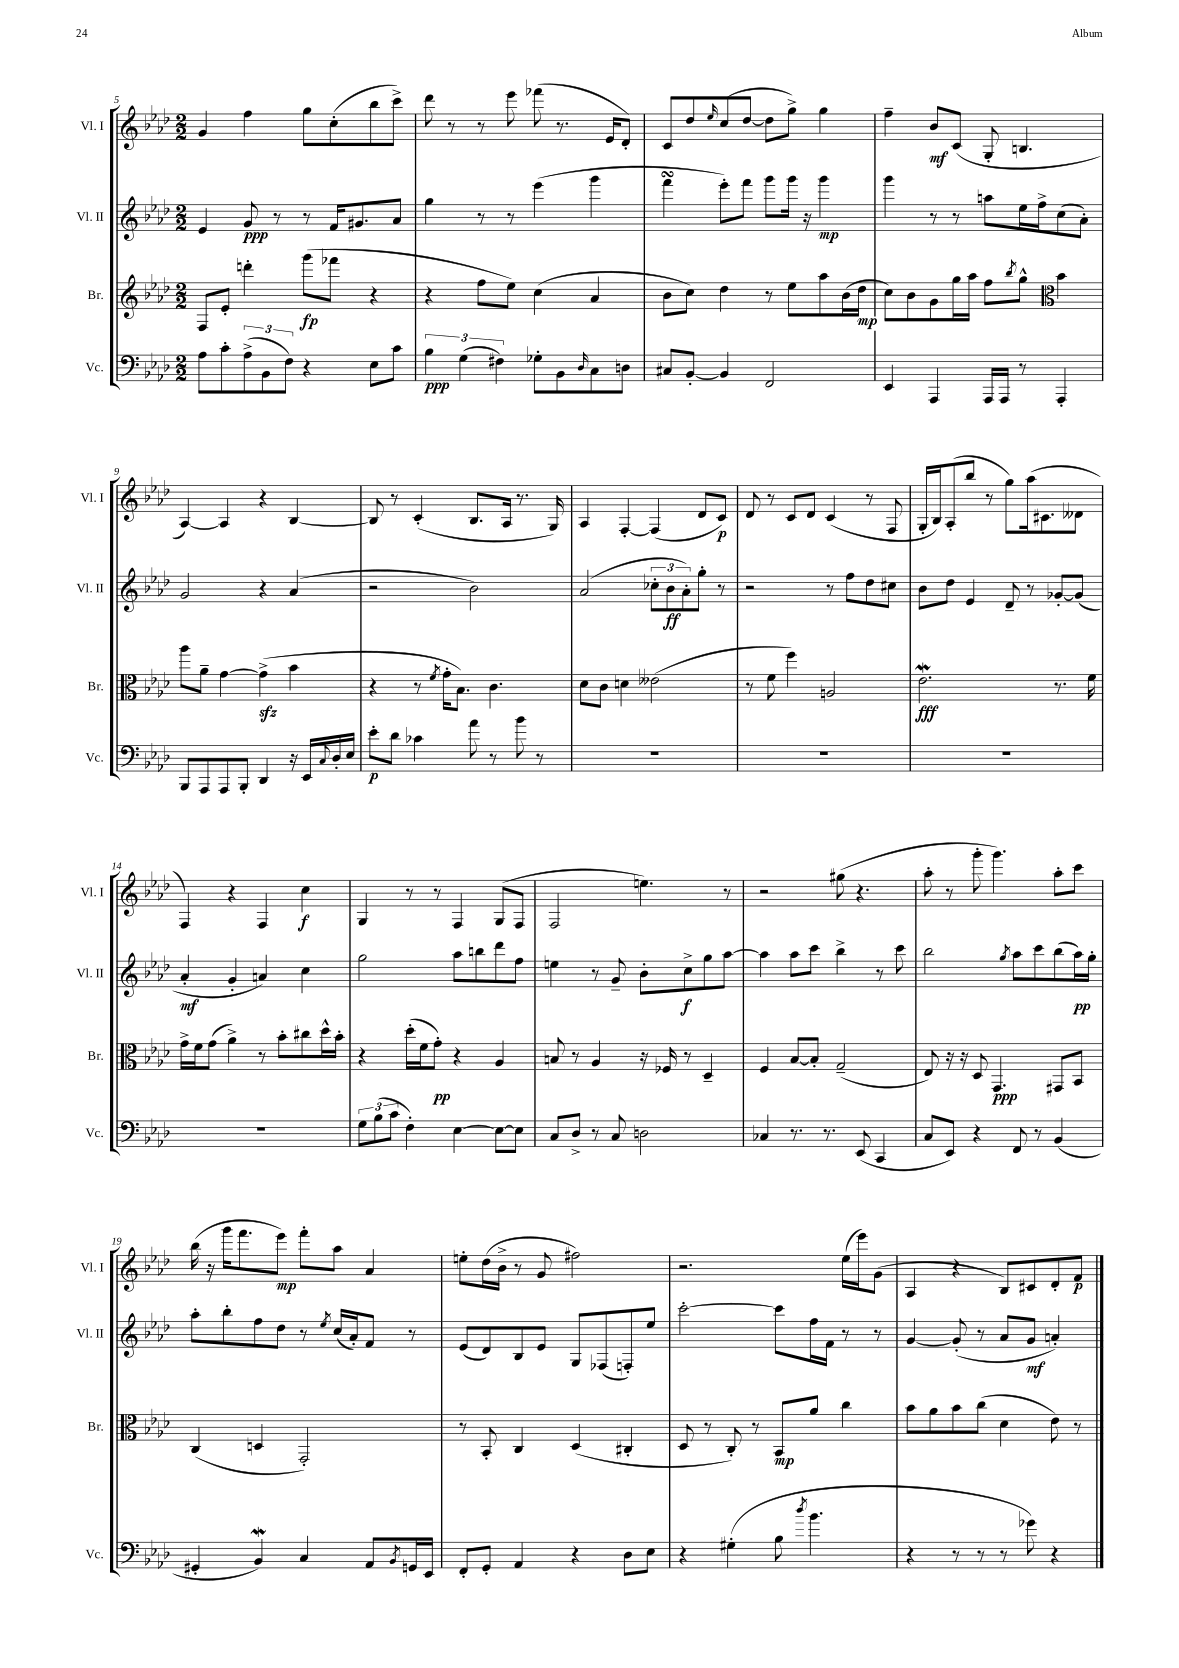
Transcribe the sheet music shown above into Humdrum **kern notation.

**kern	**kern	**kern	**kern
*staff4	*staff3	*staff2	*staff1
*clefF4	*clefG2	*clefG2	*clefG2
*k[b-e-a-d-]	*k[b-e-a-d-]	*k[b-e-a-d-]	*k[b-e-a-d-]
*M2/2	*M2/2	*M2/2	*M2/2
8A-\L	8F/L	4e-/	4g/
8c'\	8e-'/J	.	.
(12A-^\	4ddd'\	8g/	4ff\
12BB-\	.	.	.
.	.	8r	.
12F\J)	.	.	.
4r	(8ggg\L	8r	8gg\L
.	8fff-\J	16f/LK	(8cc'\
.	.	8.g#/	.
8E-\L	4r	.	8bb-\
8c\J	.	8a-/J	8ccc^\J)
=	=	=	=
6B-\	4r	4gg\	8ddd-\
.	.	.	8r
(6G\	.	.	.
.	8ff\L	8r	8r
6F#\)	.	.	.
.	8ee-\J)	8r	8eee-\
8G-'\L	(4cc\	(4eee-\	(8fff-\
8BB-\	.	.	8.r
16qqD-/	.	.	.
8C\	4a-/	4ggg\	.
.	.	.	16e-/LK
8D\J	.	.	8d-'/J)
=	=	=	=
8C#/L	8b-\L	4fff\	8c/L
[8BB-'/J	8cc\J)	.	8dd-/
.	.	.	16qqee-/
4BB-/]	4dd-\	8eee-'\L)	(8cc/
.	.	8fff\J	[8dd-/J
2FF/	8r	8ggg\L	8dd-\]L
.	8ee-\L	16ggg\Jk	8gg^\J)
.	.	16r	.
.	8aa-\	4ggg\	4gg\
.	(16b-\L	.	.
.	16dd-\JJ	.	.
=	=	=	=
4EE-/	8cc\L)	4ggg\	4ff~\
.	8b-\	.	.
4AAA-/	8g\	8r	8b-/L
.	16gg\L	8r	(8c/J
.	16aa-\JJ	.	.
16AAA-/LL	8ff\L	8aa\L	8G'/
16AAA-/JJ	.	.	.
.	8qbb-/	.	.
8r	8gg^^\J	16ee-\L	4.B/
.	.	16ff^\J	.
*	*clefC3	*	*
4AAA-'/	4b-\	(8cc\	.
.	.	8a-'\J)	.
=	=	=	=
8BBB-/L	8aa-\L	2g/	[4A-/)
8AAA-/	8a-~\J	.	.
8AAA-/	[4g\	.	4A-/]
8BBB-'/J	.	.	.
4DD-/	(4g^\]	4r	4r
16r	4b-\	(4a-/	[4B-/
16EE-/LL	.	.	.
8qqC/	.	.	.
16D-'/	.	.	.
16E-/JJ	.	.	.
=	=	=	=
8e-'\L	4r	2r	8B-/]
8d-\J	.	.	8r
4c-\	8r	.	(4c'/
.	8qf/	.	.
.	16g'\LK	.	.
.	8.B-\J)	.	.
8a-\	.	2b-\)	8.B-/L
8r	4.c\	.	.
.	.	.	16A-/Jk
8b-\	.	.	8.r
8r	.	.	.
.	.	.	16G/)
=	=	=	=
1r	8d-\L	(2a-/	4A-/
.	8c\J	.	.
.	4d\	.	[4F'/
.	(2e--\	12cc-'\L	(4F/]
.	.	12b-\	.
.	.	12a-'\)	.
.	.	8gg'\J	8d-/L
.	.	8r	8c/J)
=	=	=	=
1r	8r	2r	8d-/
.	8f\	.	8r
.	4ff\)	.	8c/L
.	.	.	8d-/J
.	2A/	8r	(4c/
.	.	8ff\L	.
.	.	8dd-\	8r
.	.	8cc#\J	8F/
=	=	=	=
1r	2.e-\	8b-\L	16G'/LL
.	.	.	16B-/J)
.	.	8dd-\J	(8A-'/
.	.	4e-/	8bb-/J
.	.	.	8r
.	.	8d-~/	8gg\L)
.	.	8r	(16aa-\k
.	.	.	8.c#\
.	8.r	[8g-'/L	.
.	.	(8g-/]J	8d--\J
.	16f\	.	.
=	=	=	=
1r	16g^\LL	4a-'/	4F/)
.	16f\J	.	.
.	(8g\J	.	.
.	4a-^\)	4g'/	4r
.	8r	4a/)	4F/
.	8b-'\L	.	.
.	8cc#\	4cc\	4cc\
.	16dd-^^\L	.	.
.	16b-'\JJ	.	.
=	=	=	=
12G\L	4r	2gg\	4G/
(12B-\	.	.	.
12c\J	.	.	.
4F'\)	(16dd-'\LL	.	8r
.	16f\J	.	.
.	8g'\J)	.	8r
[4E-\	4r	8aa-\L	4F/
.	.	8bb\	.
8E-\_L	4A-/	8ddd-\	(8G/L
8E-\]J	.	8ff\J	8F/J
=	=	=	=
8C/L	8B/	4ee\	2F/
8D-^/J	8r	.	.
8r	4A-/	8r	.
8C/	.	8g~/	.
2D\	16r	8b-'\L	4.ee\)
.	16F-/	.	.
.	8r	8cc^\	.
.	4D-~/	8gg\	.
.	.	[8aa-\J	8r
=	=	=	=
4C-/	4F/	4aa-\]	2r
8.r	[8B-/L	8aa-\L	.
.	8B-'/]J	8ccc\J	.
8.r	.	.	.
.	(2G~/	4bb-^\	(8gg#\
(8EE-/	.	.	4.r
4CC/	.	8r	.
.	.	8ccc\	.
=	=	=	=
8C/L	8E-/)	2bb-\	8aa-'\
8EE-/J)	16r	.	8r
.	16r	.	.
4r	8D-/	.	8ggg'\
.	4.GG/	.	4.ggg\)
.	.	8qgg/	.
8FF/	.	8aa-\L	.
8r	.	8ccc\	.
(4BB-/	8GG#/L	(8bb-\	8aa-'\L
.	8BB-/J	16aa-\L)	8ccc\J
.	.	16gg'\JJ	.
=	=	=	=
4GG#'/	(4C/	8aa-'\L	(16bb-\
.	.	.	16r
.	.	8bb-'\	16ggg\LK
.	.	.	8.fff\
4BB-/)	4D/	8ff\	.
.	.	8dd-\J	8eee-\J)
4C/	2GG'/)	8r	8fff'\L
.	.	8qee-/	.
.	.	(16cc/LL	8aa-\J
.	.	16a-'/J)	.
8AA-/L	.	8f/J	4a-/
8qBB-/	.	.	.
16GG/L	.	8r	.
16EE-/JJ	.	.	.
=	=	=	=
8FF'/L	8r	(8e-/L	8ee'\L
8GG'/J	8BB-'/	8d-/)	(16dd-\L
.	.	.	16b-^\JJ
4AA-/	4C/	8B-/	8r
.	.	8e-/J	8g/
4r	(4D-/	8G/L	2ff#\)
.	.	(8F-/	.
8D-\L	4C#'/	8F'/)	.
8E-\J	.	8ee-/J	.
=	=	=	=
4r	8D-/	[2ccc'\	2.r
.	8r	.	.
(4G#'\	8C'/)	.	.
.	8r	.	.
8B-\	8BB-/L	8ccc\]L	.
8qdd-/	.	.	.
4.b-\	8a-/J	16ff\L	.
.	.	16f\JJ	.
.	4cc\	8r	(16ee-\LL
.	.	.	16eee-\J)
.	.	8r	(8g\J
=	=	=	=
4r	8b-\L	[4g/	4A-/
.	8a-\	.	.
8r	8b-\	(8g'/]	4r
8r	(8cc\J	8r	.
8r	4d-\	8a-/L	8B-/L)
8g-\)	.	8g/J	8c#/
4r	8e-\)	4a'/)	8d-'/
.	8r	.	8f/J
==	==	==	==
*-	*-	*-	*-
